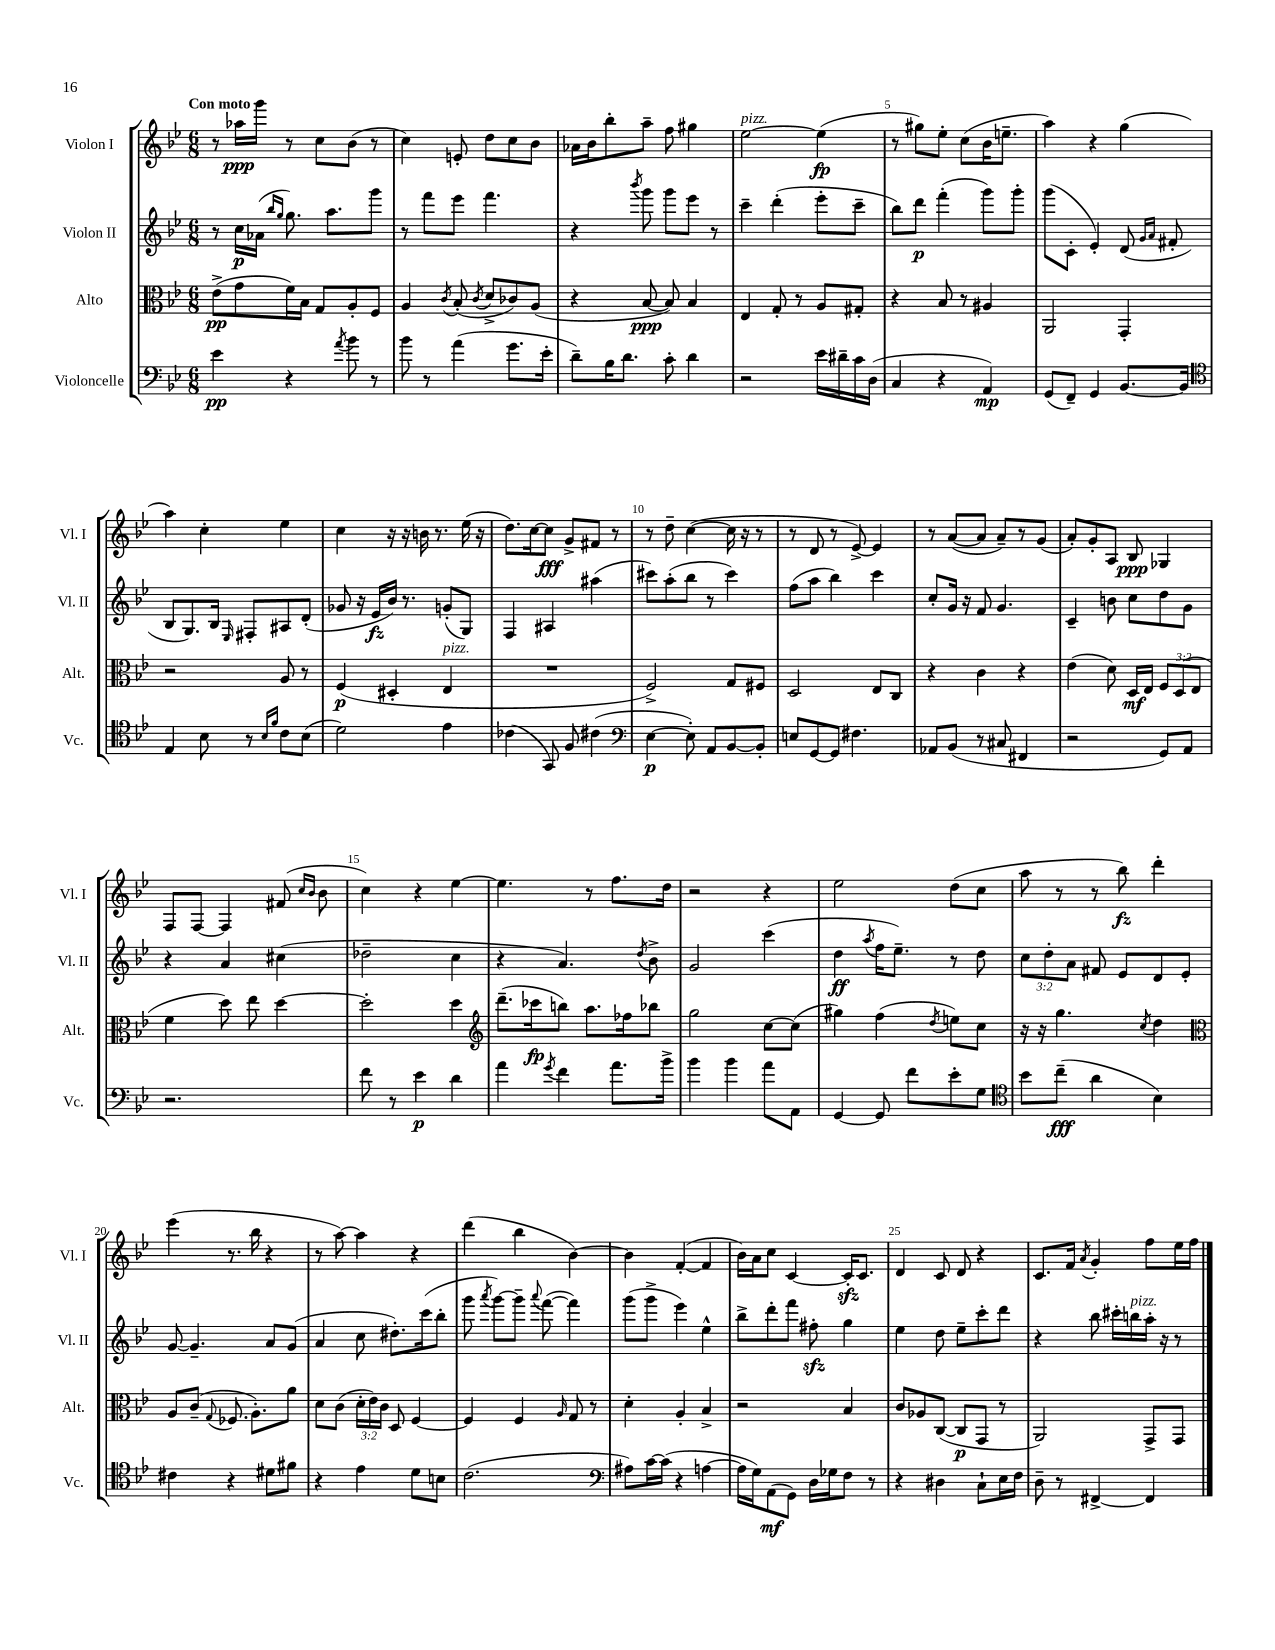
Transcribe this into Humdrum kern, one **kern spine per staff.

**kern	**dynam	**kern	**dynam	**kern	**dynam	**kern	**dynam
*part4	*part4	*part3	*part3	*part2	*part2	*part1	*part1
*staff4	*staff4	*staff3	*staff3	*staff2	*staff2	*staff1	*staff1
*I"Violoncelle	*	*I"Alto	*	*I"Violon II	*	*I"Violon I	*
*I'Vc.	*	*I'Alt.	*	*I'Vl. II	*	*I'Vl. I	*
*clefF4	*	*clefC3	*	*clefG2	*	*clefG2	*
*k[b-e-]	*	*k[b-e-]	*	*k[b-e-]	*	*k[b-e-]	*
*M6/8	*	*M6/8	*	*M6/8	*	*M6/8	*
=1	=1	=1	=1	=1	=1	=1	=1
!	!	!	!	!	!	!LO:TX:a:B:t=Con moto	!
4e-\	pp	(8e-^\L	pp	8r	.	8r	.
.	.	8g\	.	16cc\LL	p	16aa-X\LL	ppp
.	.	.	.	(16a-X\JJ	.	16ggg\JJ	.
.	.	.	.	16qqbb-/LL	.	.	.
.	.	.	.	16qqgg/JJ	.	.	.
4r	.	16f\L)	.	8.gg\)	.	8r	.
.	.	16B-\JJ	.	.	.	.	.
.	.	8G/L	.	.	.	8cc\L	.
.	.	.	.	8.aa\L	.	.	.
8qa/	.	.	.	.	.	.	.
8b-\	.	8A'/	.	.	.	(8b-\J	.
8r	.	8F/J	.	8ggg\J	.	8r	.
=2	=2	=2	=2	=2	=2	=2	=2
8b-\	.	4A/	.	8r	.	4cc\)	.
8r	.	.	.	8fff\L	.	.	.
.	.	8qc/	.	.	.	.	.
(4a\	.	(8B-'/	.	8eee-\J	.	8en'/	.
.	.	8qc/	.	.	.	.	.
.	.	8d^/L	.	4.fff\	.	8dd\L	.
8.g\L	.	8c-X/)	.	.	.	8cc\	.
.	.	(8A/J	.	.	.	8b-\J	.
16e-'\Jk	.	.	.	.	.	.	.
=3	=3	=3	=3	=3	=3	=3	=3
8d~\L)	.	4r	.	4r	.	16a-X\LL	.
.	.	.	.	.	.	16b-\J	.
16B-\K	.	.	.	.	.	8bb-'\	.
8.d\J	.	.	.	.	.	.	.
.	.	.	.	8qbbb-/	.	.	.
.	.	[8B-/	ppp	8ggg\	.	8aa~\J	.
8c'\	.	8B-/])	.	8ggg\L	.	8ff\	.
4d\	.	4B-/	.	8eee-\J	.	4gg#X\	.
.	.	.	.	8r	.	.	.
=4	=4	=4	=4	=4	=4	=4	=4
!	!	!	!	!	!	!LO:TX:a:i:t=pizz.	!
2r	.	4E-/	.	4ccc~\	.	[2ee-\	.
.	.	8G'/	.	(4ddd'\	.	.	.
.	.	8r	.	.	.	.	.
16e-\LL	.	8A/L	.	8eee-'\L	.	(4ee-\]	fp
16d#X~\	.	.	.	.	.	.	.
16c\	.	8G#X'/J	.	8ccc~\J	.	.	.
(16D\JJ	.	.	.	.	.	.	.
=5	=5	=5	=5	=5	=5	=5	=5
4C/	.	4r	.	8bb-\L)	.	8r	.
.	.	.	.	8ddd\J	p	8gg#X\L)	.
4r	.	8B-/	.	(4fff'\	.	8ee-'\J	.
.	.	8r	.	.	.	(8cc\L	.
4AA/)	mp	4A#X/	.	8ggg\L)	.	16b-\K	.
.	.	.	.	.	.	8.een~\J	.
.	.	.	.	8ggg'\J	.	.	.
=6	=6	=6	=6	=6	=6	=6	=6
(8GG/L	.	2AA/	.	(8ggg\L	.	4aa\)	.
8FF~/J)	.	.	.	8c'\J	.	.	.
4GG/	.	.	.	4e-'/)	.	4r	.
[8.BB-/L	.	4GG'/	.	(8d/	.	(4gg\	.
.	.	.	.	16qqg/LL	.	.	.
.	.	.	.	16qqa/JJ	.	.	.
.	.	.	.	8f#X'/	.	.	.
16BB-/Jk]	.	.	.	.	.	.	.
!!LO:LB:g=z
=7	=7	=7	=7	=7	=7	=7	=7
*clefC4	*	*	*	*	*	*	*
4E-/	.	2r	.	8B-/L	.	4aa\)	.
.	.	.	.	8.G/)	.	.	.
8B-\	.	.	.	.	.	4cc'\	.
.	.	.	.	16B-/Jk	.	.	.
.	.	.	.	16qqE-/	.	.	.
8r	.	.	.	8F#X'/L	.	.	.
16qqB-/LL	.	.	.	.	.	.	.
16qqf/JJ	.	.	.	.	.	.	.
8c\L	.	8A/	.	8A#X/	.	4ee-\	.
(8B-\J	.	8r	.	(8d'/J	.	.	.
=8	=8	=8	=8	=8	=8	=8	=8
2d\)	.	(4F/	p	8g-X/	.	4cc\	.
.	.	.	.	16r	.	.	.
.	.	.	.	16e-/LL	fz	.	.
.	.	4D#X'/	.	16b-/JJ)	.	16r	.
.	.	.	.	8.r	.	16r	.
.	.	.	.	.	.	16bn\	.
.	.	.	.	.	.	8.r	.
!	!	!LO:TX:a:i:t=pizz.	!	!	!	!	!
4e-\	.	4E-/	.	(8gn'/L	.	.	.
.	.	.	.	8G/J)	.	(16ee-\	.
.	.	.	.	.	.	16r	.
=9	=9	=9	=9	=9	=9	=9	=9
(4c-X\	.	2.r	.	4F/	.	8.dd\L)	.
.	.	.	.	.	.	[16cc\k	.
8GG/)	.	.	.	4A#X/	.	8cc\J]	fff
8F/	.	.	.	.	.	8g^/L	.
(4c#X\	.	.	.	(4aa#X\	.	8f#X/J	.
.	.	.	.	.	.	8r	.
=10	=10	=10	=10	=10	=10	=10	=10
*clefF4	*	*	*	*	*	*	*
[4E-\	p	2F^/)	.	8ccc#X\L)	.	8r	.
.	.	.	.	(8aa'\	.	8dd~\	.
8E-'\])	.	.	.	8bb-\J	.	([4cc\	.
8AA/L	.	.	.	8r	.	.	.
[8BB-/	.	8G/L	.	4ccc#\)	.	16cc\]	.
.	.	.	.	.	.	16r	.
8BB-'/J]	.	8F#X/J	.	.	.	8r	.
=11	=11	=11	=11	=11	=11	=11	=11
8En/L	.	2D/	.	(8ff\L	.	8r	.
[8GG/	.	.	.	8aa\J	.	8d/	.
8GG/J]	.	.	.	4bb-\)	.	8r	.
4.F#X\	.	.	.	.	.	[8e-^/)	.
.	.	8E-/L	.	4ccc\	.	4e-/]	.
.	.	8C/J	.	.	.	.	.
=12	=12	=12	=12	=12	=12	=12	=12
8AA-X/L	.	4r	.	8cc'/L	.	8r	.
(8BB-/J	.	.	.	16g/Jk	.	([8a/L	.
.	.	.	.	16r	.	.	.
8r	.	4c\	.	8f/	.	8a/J]	.
8C#X/	.	.	.	4.g/	.	8a~/L)	.
4FF#X/	.	4r	.	.	.	8r	.
.	.	.	.	.	.	(8g/J	.
=13	=13	=13	=13	=13	=13	=13	=13
2r	.	(4e-\	.	4c~/	.	8a'/L)	.
.	.	.	.	.	.	8g'/	.
.	.	8d\)	.	8bn\	.	8A/J	.
.	.	16D/LL	mf	8cc\L	.	8B-/	ppp
.	.	16E-/JJ	.	.	.	.	.
8GG/L)	.	12F/L	.	8dd\	.	4G-X/	.
.	.	(12D/	.	.	.	.	.
8AA/J	.	.	.	8g\J	.	.	.
.	.	12E-/J	.	.	.	.	.
!!LO:LB:g=z
=14	=14	=14	=14	=14	=14	=14	=14
2.r	.	4f\	.	4r	.	8F/L	.
.	.	.	.	.	.	[8F/J	.
.	.	8dd\)	.	4a/	.	4F/]	.
.	.	8ee-\	.	.	.	.	.
.	.	[4dd\	.	(4cc#X\	.	(8f#X/	.
.	.	.	.	.	.	16qqcc/LL	.
.	.	.	.	.	.	16qqb-/JJ	.
.	.	.	.	.	.	8b-\	.
=15	=15	=15	=15	=15	=15	=15	=15
8f\	.	2dd'\]	.	2dd-X~\	.	4cc\)	.
8r	.	.	.	.	.	.	.
4e-\	p	.	.	.	.	4r	.
4d\	.	4dd\	.	4cc\	.	[4ee-\	.
=16	=16	=16	=16	=16	=16	=16	=16
*	*	*clefG2	*	*	*	*	*
4a\	.	(8.ddd~\L	.	4r	.	4.ee-\]	.
.	.	16ccc-X\k	fp	.	.	.	.
8qg/	.	.	.	.	.	.	.
4f\	.	8bbn\J)	.	4.a/)	.	.	.
.	.	8.aa\L	.	.	.	8r	.
8.a\L	.	.	.	.	.	8.ff\L	.
.	.	16ff-X\k	.	.	.	.	.
.	.	.	.	8qdd/	.	.	.
.	.	8bb-X\J	.	8b-^\	.	.	.
16b-^\Jk	.	.	.	.	.	16dd\Jk	.
=17	=17	=17	=17	=17	=17	=17	=17
4b-\	.	2gg\	.	2g/	.	2r	.
4b-\	.	.	.	.	.	.	.
8a\L	.	[8cc\L	.	(4ccc\	.	4r	.
8AA\J	.	(8cc\J]	.	.	.	.	.
=18	=18	=18	=18	=18	=18	=18	=18
[4GG/	.	4gg#X\)	.	4dd\	ff	2ee-\	.
.	.	.	.	8qaa/	.	.	.
8GG/]	.	(4ff\	.	16ff\KL	.	.	.
.	.	.	.	8.ee-~\J)	.	.	.
8f\L	.	.	.	.	.	.	.
.	.	8qdd/	.	.	.	.	.
8e-'\	.	8een\L)	.	8r	.	(8dd\L	.
8G\J	.	8cc\J	.	8dd\	.	8cc\J	.
=19	=19	=19	=19	=19	=19	=19	=19
*clefC4	*	*	*	*	*	*	*
8b-\L	.	16r	.	12cc\L	.	8aa\	.
.	.	16r	.	.	.	.	.
.	.	.	.	12dd'\	.	.	.
(8cc~\J	fff	4.gg\	.	.	.	8r	.
.	.	.	.	12a\J	.	.	.
4a\	.	.	.	8f#X/	.	8r	.
.	.	.	.	8e-/L	.	8bb-\)	fz
.	.	8qcc/	.	.	.	.	.
4B-\)	.	4dd\	.	8d/	.	4ddd'\	.
.	.	.	.	8e-'/J	.	.	.
!!LO:LB:g=z
=20	=20	=20	=20	=20	=20	=20	=20
*	*	*clefC3	*	*	*	*	*
4c#X\	.	8A/L	.	[8g/	.	(4eee-\	.
.	.	(8c~/J	.	4.g~/]	.	.	.
.	.	8qqG/	.	.	.	.	.
4r	.	8.F-X/	.	.	.	8.r	.
.	.	8.A'\L)	.	.	.	16bb-\	.
8d#X\L	.	.	.	8a/L	.	4r	.
8f#X\J	.	8a\J	.	(8g/J	.	.	.
=21	=21	=21	=21	=21	=21	=21	=21
4r	.	8d\L	.	4a/	.	8r	.
.	.	(8c\J	.	.	.	[8aa\)	.
4e-\	.	24d'\LL	.	8cc\	.	4aa\]	.
.	.	24e-\)	.	.	.	.	.
.	.	24c\JJ	.	.	.	.	.
.	.	8D/	.	8.dd#X'\L)	.	.	.
8d\L	.	[4F/	.	.	.	4r	.
.	.	.	.	(16ccc\k	.	.	.
8Bn\J	.	.	.	8bb-'\J	.	.	.
=22	=22	=22	=22	=22	=22	=22	=22
(2.c\	.	4F/]	.	8ggg\	.	(4ddd\	.
.	.	.	.	8qaaa/	.	.	.
.	.	.	.	[8ggg\L)	.	.	.
.	.	4F/	.	8ggg~\J]	.	4bb-\	.
.	.	.	.	8qqaaa/	.	.	.
.	.	.	.	([8fff\	.	.	.
.	.	16qqA/	.	.	.	.	.
.	.	8G/	.	4fff\])	.	[4b-\)	.
.	.	8r	.	.	.	.	.
=23	=23	=23	=23	=23	=23	=23	=23
*clefF4	*	*	*	*	*	*	*
8A#X\L)	.	4d'\	.	(8ggg\L	.	4b-\]	.
[16c\L	.	.	.	8ggg^\J	.	.	.
(16c\JJ]	.	.	.	.	.	.	.
4r	.	4A'/	.	4eee-\)	.	([4f'/	.
[4An\	.	4B-^/	.	4ee-^^\	.	4f/]	.
=24	=24	=24	=24	=24	=24	=24	=24
16A\LL]	.	2r	.	8bb-^\L	.	16b-\LL)	.
16G\J)	.	.	.	.	.	16a\J	.
(8AA\	mf	.	.	8ddd'\	.	8cc\J	.
8GG\J)	.	.	.	8fff\J	.	[4c/	.
16D\LL	.	.	.	8ff#Xzz'\	.	.	.
16G-X\J	.	.	.	.	.	.	.
8F\J	.	4B-/	.	4gg\	.	16czz'/KL]	.
.	.	.	.	.	.	8.c/J	.
8r	.	.	.	.	.	.	.
=25	=25	=25	=25	=25	=25	=25	=25
4r	.	8c/L	.	4ee-\	.	4d/	.
.	.	8A-X/	.	.	.	.	.
4D#X\	.	([8C/J	.	8dd\	.	8c/	.
.	.	8C/L]	p	8ee-~\L	.	8d/	.
8C`\L	.	8GG/J	.	8ccc'\	.	4r	.
16E-\L	.	8r	.	8ddd\J	.	.	.
16F\JJ	.	.	.	.	.	.	.
=26	=26	=26	=26	=26	=26	=26	=26
8D~\	.	2AA/)	.	4r	.	8.c/L	.
8r	.	.	.	.	.	.	.
.	.	.	.	.	.	16f/Jk	.
.	.	.	.	.	.	8qa/	.
[4FF#X^/	.	.	.	8bb-\	.	4g'/	.
.	.	.	.	16ccc#X'\LL	.	.	.
!	!	!	!	!LO:TX:a:i:t=pizz.	!	!	!
.	.	.	.	16bbn\	.	.	.
4FF#/]	.	8GG^/L	.	16aa'\JJ	.	8ff\L	.
.	.	.	.	16r	.	.	.
.	.	8GG/J	.	8r	.	16ee-\L	.
.	.	.	.	.	.	16ff\JJ	.
==	==	==	==	==	==	==	==
*-	*-	*-	*-	*-	*-	*-	*-
